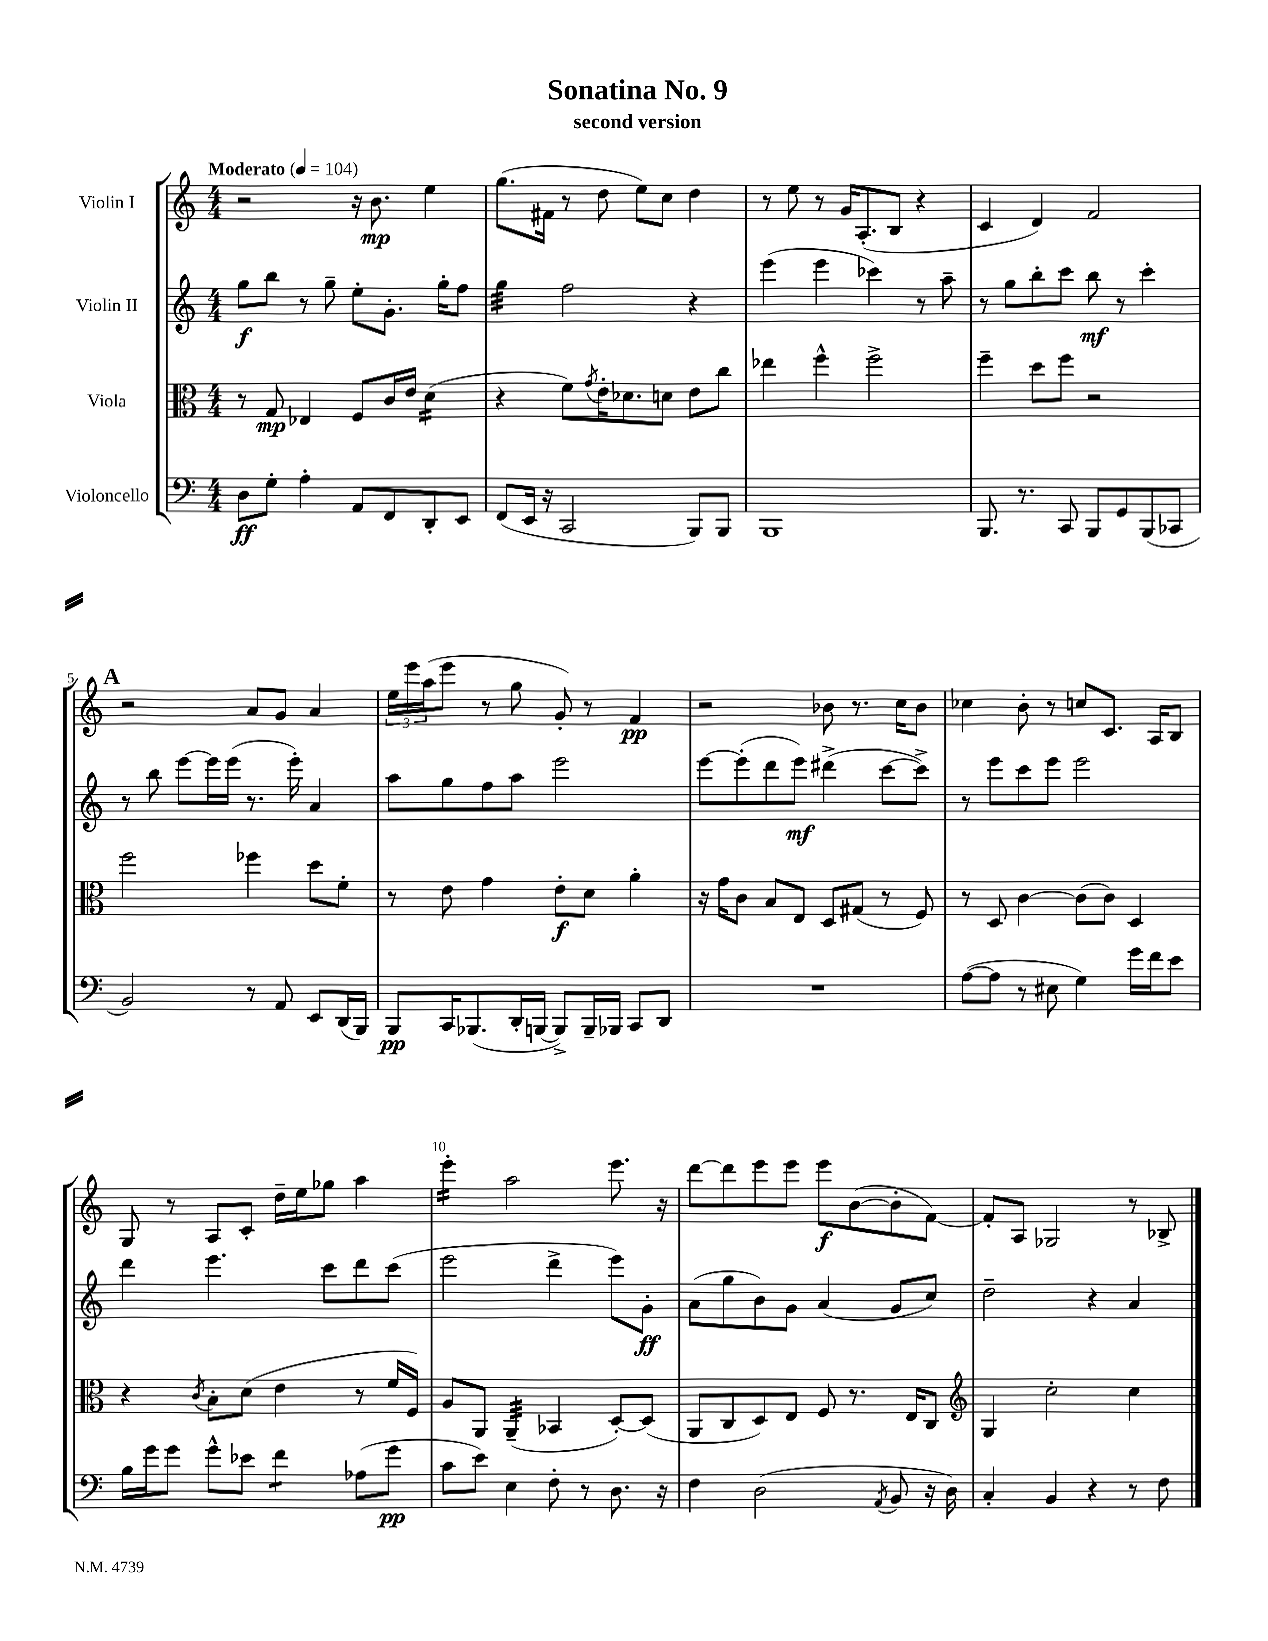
\header { title = "Sonatina No. 9" subtitle = "second version" }
<<
\new StaffGroup <<
\new Staff = "s0" \with { instrumentName = "Violin I" } {
    \clef treble \key c \major \numericTimeSignature \time 4/4 \tempo "Moderato" 4 = 104
    r2 r16 b'8.\mp e''4 |
    g''8.( fis'16 r8 d''8 e''8) c''8 d''4 |
    r8 e''8 r8 g'16 a8.-.( b8 r4 |
    c'4 d'4) f'2 |
    \mark \markup { \bold "A" } r2 a'8 g'8 a'4 |
    \tuplet 3/2 { e''16 e'''16 a''16( } e'''8 r8 g''8 g'8-.) r8 f'4\pp |
    r2 bes'8 r8. c''16 bes'8 |
    ces''4 b'8-. r8 c''8 c'8. a16 b8 |
    g8 r8 a8 c'8-. d''16-- e''16 ges''8 a''4 |
    e'''4:16-. a''2 e'''8. r16 |
    d'''8~ d'''8 e'''8 e'''8 e'''8\f b'8~( b'8-. f'8~) |
    f'8-. a8 ges2 r8 bes8-> \bar "|." |
}
\new Staff = "s1" \with { instrumentName = "Violin II" } {
    \clef treble \key c \major \numericTimeSignature \time 4/4
    g''8\f b''8 r8 g''8-- e''8-. g'8.-. g''16-. f''8 |
    g''4:32 f''2 r4 |
    e'''4( e'''4 ces'''4) r8 a''8-- |
    r8 g''8 b''8-. c'''8 b''8\mf r8 c'''4-. |
    \mark \markup { \bold "A" } r8 b''8 e'''8~ e'''16 e'''16( r8. e'''16-.) a'4 |
    a''8 g''8 f''8 a''8 e'''2 |
    e'''8~ e'''8-.( d'''8 e'''8\mf) dis'''4->( c'''8~ c'''8->) |
    r8 e'''8 c'''8 e'''8 e'''2 |
    d'''4 e'''4. c'''8 d'''8 c'''8( |
    e'''2 d'''4-> e'''8) g'8-.\ff |
    a'8( g''8 b'8) g'8 a'4( g'8 c''8) |
    d''2-- r4 a'4 \bar "|." |
}
\new Staff = "s2" \with { instrumentName = "Viola" } {
    \clef alto \key c \major \numericTimeSignature \time 4/4
    r8 g8\mp ees4 f8 c'16 e'16 d'4:16( |
    r4 f'8) \acciaccatura { g'8 } e'16-. des'8. d'8 e'8 c''8 |
    ees''4 f''4-^ f''2-> |
    f''4-- d''8 f''8 r2 |
    \mark \markup { \bold "A" } f''2 fes''4 d''8 f'8-. |
    r8 e'8 g'4 e'8-.\f d'8 a'4-. |
    r16 g'16 c'8 b8 e8 d8 gis8( r8 f8) |
    r8 d8 c'4~ c'8( c'8) d4 |
    r4 \acciaccatura { c'8 } b8-. d'8( e'4 r8 f'16 f16) |
    a8 a,8 a,4:32--( bes,4 d8~-.) d8( |
    a,8 c8 d8) e8 f8 r8. e16 c8 |
    \clef treble g4 c''2-. c''4 \bar "|." |
}
\new Staff = "s3" \with { instrumentName = "Violoncello" } {
    \clef bass \key c \major \numericTimeSignature \time 4/4
    d8\ff g8-. a4-. a,8 f,8 d,8-. e,8 |
    f,8( e,16 r16 c,2 b,,8) b,,8 |
    b,,1 |
    b,,8. r8. c,8 b,,8 g,8 b,,8( ces,8 |
    \mark \markup { \bold "A" } b,2) r8 a,8 e,8 d,16( b,,16) |
    b,,8\pp c,16 bes,,8.( d,16-. b,,16~ b,,8->) b,,16-- bes,,16 c,8 d,8 |
    R1 |
    a8~( a8 r8 eis8 g4) g'16 f'16 e'8 |
    b16 g'16 g'8 g'8-^ ees'8 f'4:8 aes8( g'8\pp |
    c'8 e'8) e4 f8-. r8 d8. r16 |
    f4 d2( \acciaccatura { a,8 } b,8 r16 d16) |
    c4-. b,4 r4 r8 f8 \bar "|." |
}
>>
>>
\layout { \context { \Score \override BarNumber.break-visibility = ##(#f #t #t) barNumberVisibility = #(every-nth-bar-number-visible 5) } }
